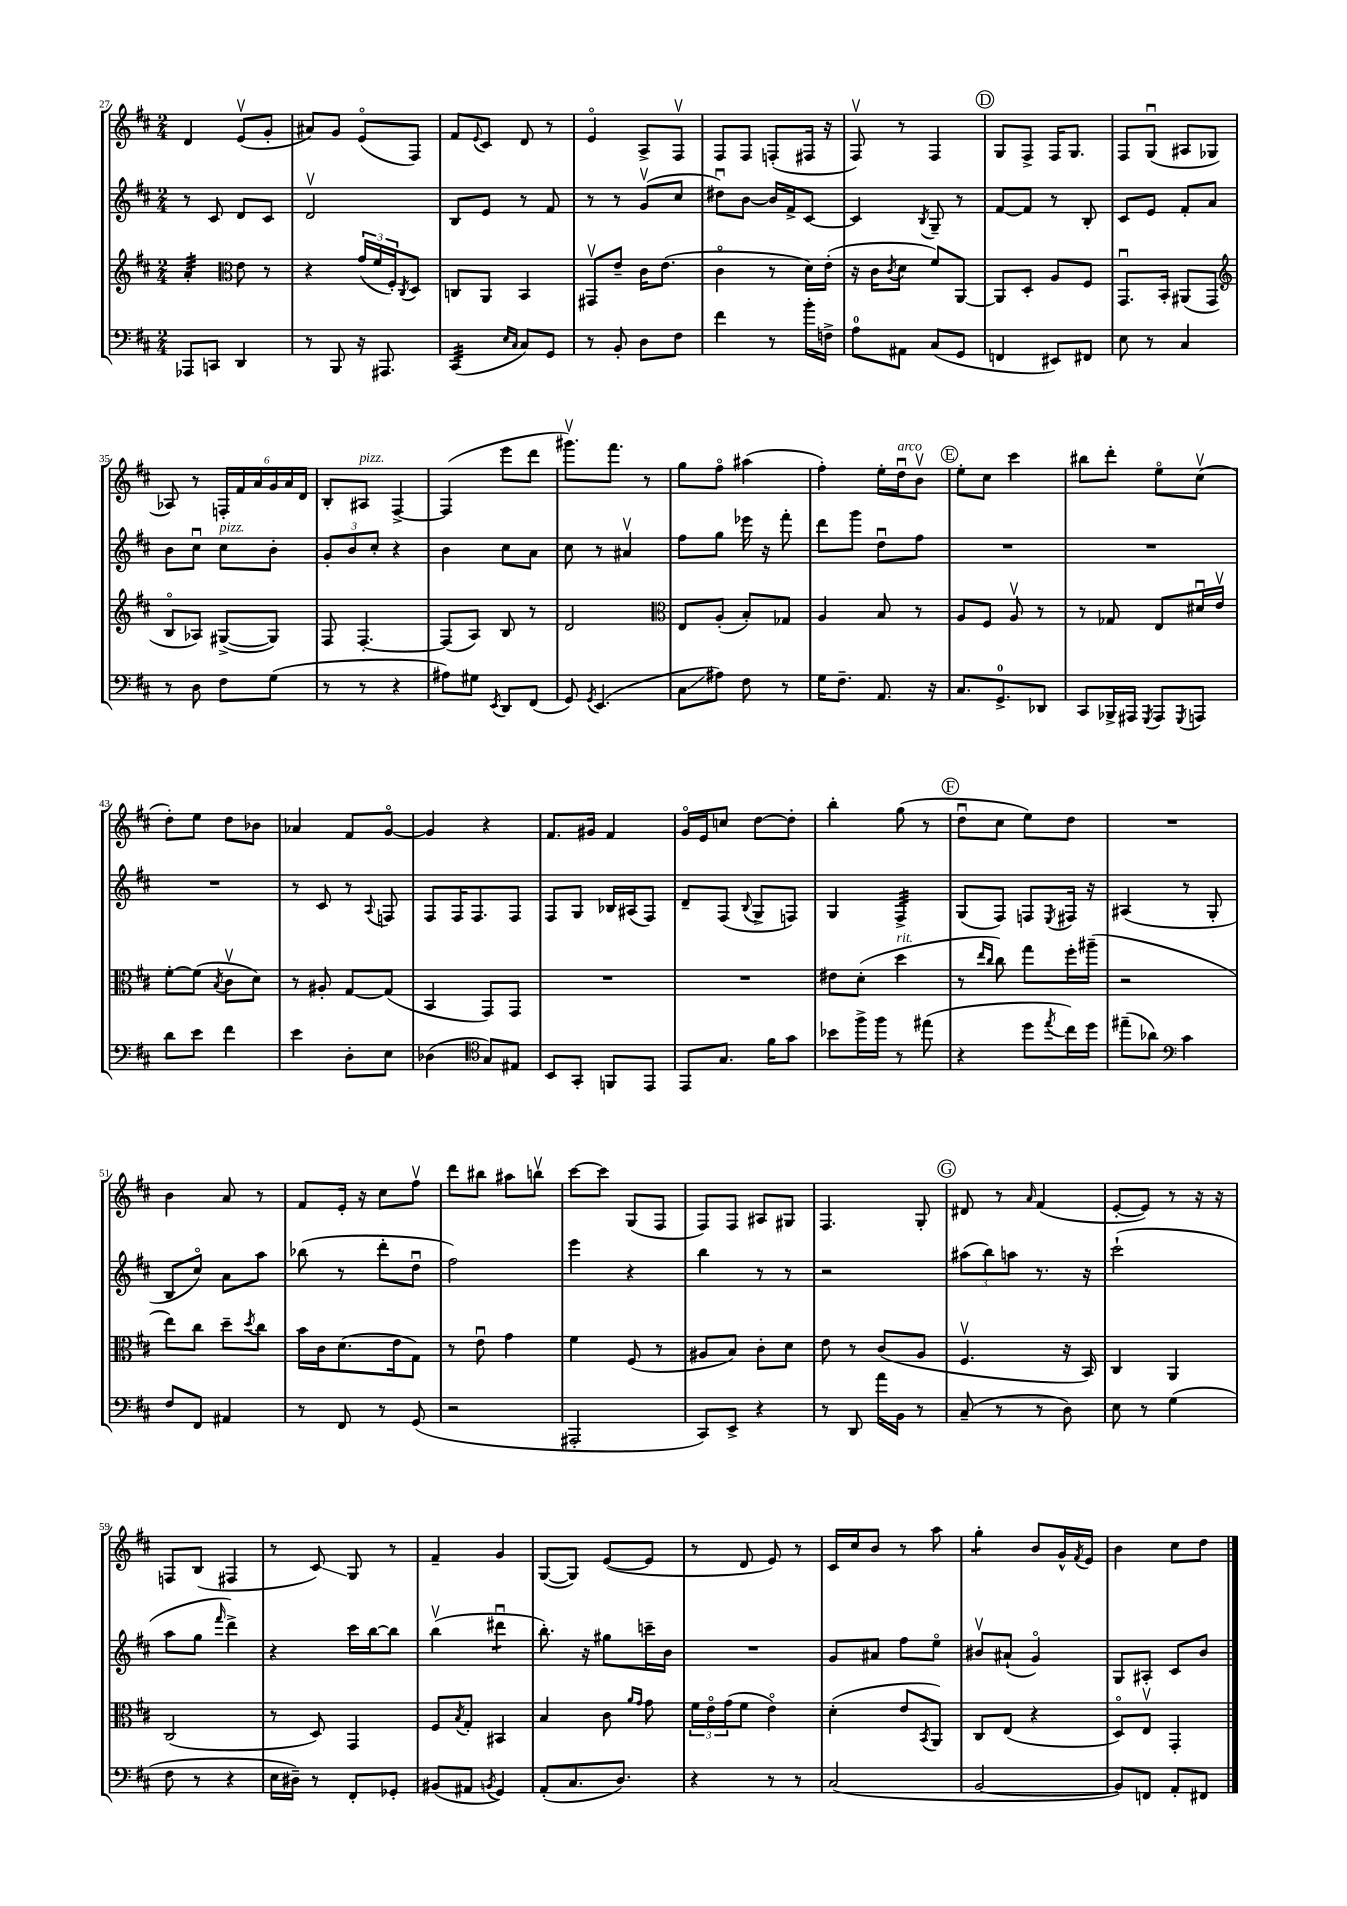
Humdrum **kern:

**kern	**kern	**kern	**kern
*staff4	*staff3	*staff2	*staff1
*clefF4	*clefG2	*clefG2	*clefG2
*k[f#c#]	*k[f#c#]	*k[f#c#]	*k[f#c#]
*M2/4	*M2/4	*M2/4	*M2/4
8AAA-	4a'	8r	4d
8CC	.	8c#	.
*	*clefC3	*	*
4DD	8e	8d	(8ev
.	8r	8c#	8g'
=	=	=	=
8r	4r	2dv	8a#)
8BBB	.	.	8g
16r	(24g	.	(8eo
.	24f#	.	.
8.AAA#	.	.	.
.	24F#')	.	.
.	8qC#	.	.
.	8D	.	8F#)
=	=	=	=
(4CC#	8C	8B	8f#
.	.	.	8qqe
.	8AA	8e	8c#
16qqE	.	.	.
16qqC#	.	.	.
8C#)	4BB	8r	8d
8GG	.	8f#	8r
=	=	=	=
8r	8GG#v	8r	4eo
8BB'	8e~	8r	.
8D	16c#	(8gv	8A^
.	(8.e	.	.
8F#	.	8cc#	8F#v
=	=	=	=
4f#	4c#o	8dd#u)	8F#
.	.	[8b	8F#
8r	8r	16b]	(8F'
.	.	16f#^	.
16b'	16d)	[8c#	16F#
16F^	(16e'	.	16r
=	=	=	=
8A	16r	4c#]	8F#v)
.	16c#	.	.
.	8qc#	.	.
8AA#	8d	.	8r
.	.	8qB	.
(8C#	8f#)	8G~	4F#
8GG	[8AA	8r	.
=	=	=	=
4FF	8AA]	[8f#	8G
.	8D'	8f#]	8F#^
8EE#)	8A	8r	16F#
.	.	.	8.G
8FF#	8F#	8B'	.
=	=	=	=
8E	8.GGu	8c#	8F#
8r	.	8e	(8Gu
.	16BB'	.	.
4C#	(8AA#	8f#'	8A#
.	8GG	8a	8G-
=	=	=	=
*	*clefG2	*	*
8r	8Bo	8b	8A-)
8D	8A-)	8cc#u	8r
8F#	([8G#^	8cc#	24F'
.	.	.	24f#
.	.	.	24a
(8G	8G#])	8b'	24g
.	.	.	24a
.	.	.	24d
=	=	=	=
8r	8F#	12g'	8B'
.	.	12b	.
8r	[4.F#'	.	8A#
.	.	12cc#'	.
4r	.	4r	[4F#^
=	=	=	=
8A#)	(8F#]	4b	(4F#]
8G#	8A)	.	.
8qEE	.	.	.
8DD	8B	8cc#	8eee
(8FF#	8r	8a	8ddd
=	=	=	=
8GG)	2d	8cc#	8.ggg#v)
8qGG	.	.	.
(4.EE	.	8r	.
.	.	.	8.fff#
.	.	4a#v	.
.	.	.	8r
=	=	=	=
*	*clefC3	*	*
8C#	8E	8ff#	8gg
8A#)	(8A'	8gg	8ff#o
8F#	8B')	16eee-	(4aa#
.	.	16r	.
8r	8G-	8fff#'	.
=	=	=	=
16G	4A	8ddd	4ff#')
8.F#~	.	.	.
.	.	8ggg	.
8.AA	8B	8ddu	16ee'
.	.	.	16ddu
.	8r	8ff#	8bv
16r	.	.	.
=	=	=	=
8.C#	8A	2r	8ee'
.	8F#	.	8cc#
8.GG^	.	.	.
.	8Av	.	4ccc#
8DD-	8r	.	.
=	=	=	=
8CC#	8r	2r	8bb#
16BBB-^	8G-	.	8ddd'
16AAA#	.	.	.
8qGGG	.	.	.
8AAA#	8E	.	8eeo
8qGGG	.	.	.
8AAA	16d#u	.	(8cc#v
.	16ev	.	.
=	=	=	=
8d	[8f#'	2r	8dd')
8e	(8f#]	.	8ee
.	8qB	.	.
4f#	8c#v	.	8dd
.	8d)	.	8b-
=	=	=	=
4e	8r	8r	4a-
.	8A#'	8c#	.
8D'	[8G	8r	8f#
.	.	8qqA	.
8E	(8G]	8F	[8go
=	=	=	=
(4D-	4BB	8F#	4g]
.	.	16F#	.
.	.	8.F#	.
*clefC4	*	*	*
8G)	8GG)	.	4r
8E#	8GG	8F#	.
=	=	=	=
8BB	2r	8F#	8.f#
8GG'	.	8G	.
.	.	.	16g#
8FF	.	16B-	4f#
.	.	(16A#	.
8EE	.	8F#)	.
=	=	=	=
8EE	2r	8d~	16go
.	.	.	16e
8.G	.	(8F#	8cc
.	.	8qqB	.
.	.	8G^	[8dd
16f#	.	.	.
8g	.	8F)	8dd']
=	=	=	=
8b-	8e#	4G	4bb'
16ff#^	(8d'	.	.
16ff#	.	.	.
8r	4dd	4F#^	(8gg
(8ee#	.	.	8r
=	=	=	=
4r	8r	(8G	8ddu
.	16qqee	.	.
.	16qqcc#	.	.
.	8cc#)	8F#)	8cc#
8dd	8gg	8F	8ee)
8qee	.	8qE	.
16cc#)	16ff#'	16F#	8dd
16dd	(16aa#~	16r	.
=	=	=	=
(8ee#~	2r	(4A#	2r
8a-)	.	.	.
*clefF4	*	*	*
4c#	.	8r	.
.	.	8G'	.
=	=	=	=
8F#	8ee)	8B	4b
8FF#	8cc#	8cc#o)	.
4AA#	8dd~	8a	8a
.	8qdd	.	.
.	8cc#	8aa	8r
=	=	=	=
8r	16b	(8bb-	8f#
.	16c#	.	.
8FF#	(8.d	8r	16e'
.	.	.	16r
8r	.	8ddd'	8cc#
.	16e	.	.
(8GG	8G)	8ddu	8ff#v
=	=	=	=
2r	8r	2ff#)	8ddd
.	8eu	.	8bb#
.	4g	.	8aa#
.	.	.	8bbv
=	=	=	=
2AAA#'	4f#	4eee	[8ccc#
.	.	.	8ccc#]
.	(8F#	4r	(8G
.	8r	.	8F#
=	=	=	=
8CC#)	8A#	4bb	8F#)
8EE^	8B)	.	8F#
4r	8c#'	8r	8A#
.	8d	8r	8G#
=	=	=	=
8r	8e	2r	4.F#
8DD	8r	.	.
16a	(8c#	.	.
16BB	.	.	.
8r	8A	.	8G'
=	=	=	=
(8C#~	4.F#v	(12aa#	8d#
.	.	12bb)	.
8r	.	.	8r
.	.	12aa	.
.	.	.	16qqa
8r	.	8.r	(4f#
8D)	16r	.	.
.	16BB)	16r	.
=	=	=	=
8E	4C#	(2ccc#`	[8e'
8r	.	.	8e])
(4G	4AA	.	8r
.	.	.	16r
.	.	.	16r
=	=	=	=
8F#	(2C#	8aa	8F
8r	.	8gg	(8B
.	.	16qqfff#	.
4r	.	4ddd^)	4F#
=	=	=	=
16E	8r	4r	8r
16D#~)	.	.	.
8r	8D)	.	8c#)
8FF#'	4GG	16ccc#	8G
.	.	[16bb	.
8GG-'	.	8bb]	8r
=	=	=	=
(8BB#	8F#	(4bbv	4f#~
.	8qB	.	.
8AA#	8G'	.	.
8qBB	.	.	.
4GG)	4BB#	4ddd#u	4g
=	=	=	=
(8AA'	4B	8.bb')	([8G
8.C#	.	.	8G])
.	.	16r	.
.	8c#	8gg#	([8e
8.D)	.	.	.
.	16qqa	.	.
.	16qqg	.	.
.	8g	16ccc~	8e]
.	.	16b	.
=	=	=	=
4r	24f#	2r	8r
.	24eo	.	.
.	(24g	.	.
.	8f#	.	8d
8r	4eo)	.	8e)
8r	.	.	8r
=	=	=	=
(2C#	(4d'	8g	16c#
.	.	.	16cc#
.	.	8a#	8b
.	8e	8ff#	8r
.	8qBB	.	.
.	8AA)	8eeo	8aa
=	=	=	=
[2BB	8C#	8b#v	4gg'
.	(8E	(8a#`	.
.	4r	4go)	8b
.	.	.	16g^^
.	.	.	8qf#
.	.	.	16e
=	=	=	=
8BB])	8Do)	8G	4b
8FF	8Ev	8A#'	.
8AA'	4GG'	8c#	8cc#
8FF#	.	8b	8dd
==	==	==	==
*-	*-	*-	*-
